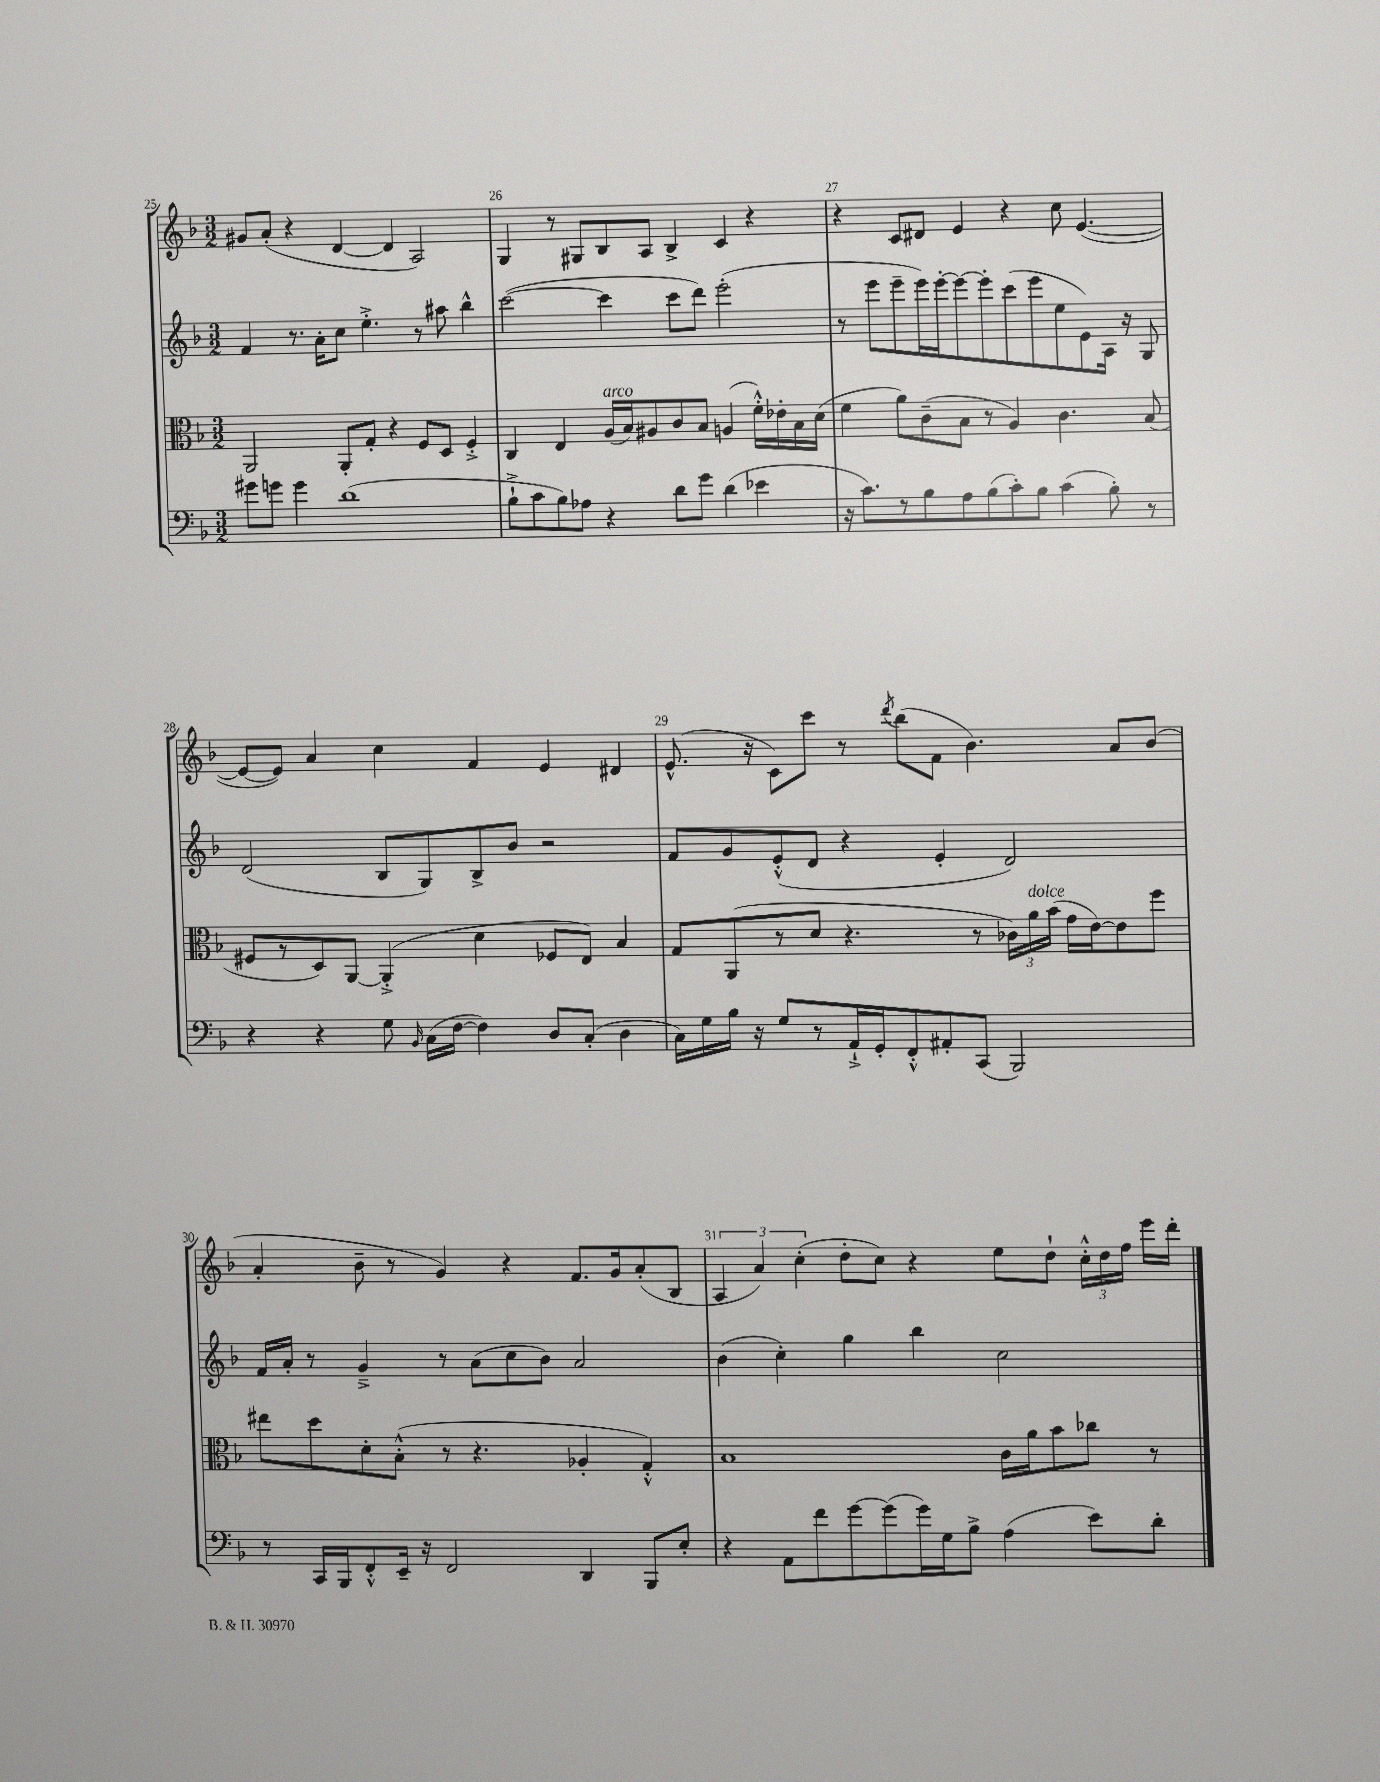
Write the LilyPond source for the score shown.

<<
\new StaffGroup <<
\new Staff = "s0" {
    \clef treble \key f \major \numericTimeSignature \time 3/2
    \autoBeamOff gis'8[ a'8]-.( r4 d'4~ d'4 a2) |
    g4 r8 gis8[ bes8 a8] bes4-> c'4 r4 |
    r4 c'8[ dis'8] e'4 r4 c''8 e'4.~( |
    e'8[~ e'8]) a'4 c''4 f'4 e'4 dis'4 |
    e'8.-^( r16 c'8[) c'''8] r8 \acciaccatura { d'''8 } bes''8[( f'8] bes'4.) a'8[ bes'8]( |
    a'4-. bes'8-- r8 g'4) r4 f'8.[ g'16 a'8-.( bes8] |
    \tuplet 3/2 { a4 a'4) c''4-.( } d''8[-. c''8]) r4 e''8[ d''8]-! \tuplet 3/2 { c''16[-.-^ d''16 f''16] } e'''16[ d'''16]-. \bar "|." |
}
\new Staff = "s1" {
    \clef treble \key f \major \numericTimeSignature \time 3/2
    \autoBeamOff f'4 r8. a'16[-. c''8] e''4.-.-> r8 ais''8 bes''4-^ |
    c'''2~( c'''4 c'''8[ d'''8]) e'''2-.( |
    r8 e'''8[ e'''8-- e'''16) e'''16~-. e'''8~ e'''8-. c'''8( e'''8 e''8 e'8) a16] r16 g8 |
    d'2( bes8[ g8) bes8-> bes'8] r2 |
    f'8[ g'8 e'8-.-^( d'8] r4 e'4-. d'2) |
    f'16[ a'16]-. r8 g'4---> r8 a'8[( c''8 bes'8]) a'2 |
    bes'4( c''4-.) g''4 bes''4 c''2 \bar "|." |
}
\new Staff = "s2" {
    \clef alto \key f \major \numericTimeSignature \time 3/2
    \autoBeamOff a,2 a,8[-. g8]-. r4 f8[ d8] f4-.-> |
    c4 e4 a16[^\markup { \italic "arco" }( bes16) ais8 c'8 bes8] a4( f'16[-.-^) ees'16-. bes16 d'16]( |
    f'4 a'8[) c'8--( bes8] r8 a4) c'4. bes8( |
    fis8[ r8 d8) a,8]~ a,4-.->( d'4 fes8[ e8]) bes4 |
    g8[ a,8( r8 d'8] r4. r8 \tuplet 3/2 { ces'16[) a'16^\markup { \italic "dolce" } bes'16]( } g'16[ e'16~) e'8 f''8] |
    eis''8[ d''8 d'8-. bes8]-.-^( r8 r4. aes4-. g4-.-^) |
    bes1 c'16[ a'16 bes'8 ces''8] r8 \bar "|." |
}
\new Staff = "s3" {
    \clef bass \key f \major \numericTimeSignature \time 3/2
    \autoBeamOff gis'8[ g'8] g'4 d'1( |
    bes8[-!-> c'8 bes8) aes8] r4 d'8[ g'8] d'4( ees'4 |
    r16 c'8.[) r8 bes8 a8 bes8( c'8-.) bes8] c'4( bes8-.) r8 |
    r4 r4 g8 \grace { bes,16 } c16[( f16]~ f4) d8[ c8]-.( d4 |
    c16[) g16 bes16] r16 g8[ r8 a,16-!-> g,16-. f,8-.-^ ais,8-. c,8]( bes,,2) |
    r8 c,16[ bes,,16 f,8-.-^ e,16]-- r16 f,2 d,4 bes,,8[ e8]-. |
    r4 a,8[ f'8 g'8~ g'8( g'16) g16 bes8]-> a4( e'8[) d'8]-. \bar "|." |
}
>>
>>
\layout { \context { \Score currentBarNumber = #25 \override BarNumber.break-visibility = ##(#f #t #t) barNumberVisibility = #all-bar-numbers-visible } }
